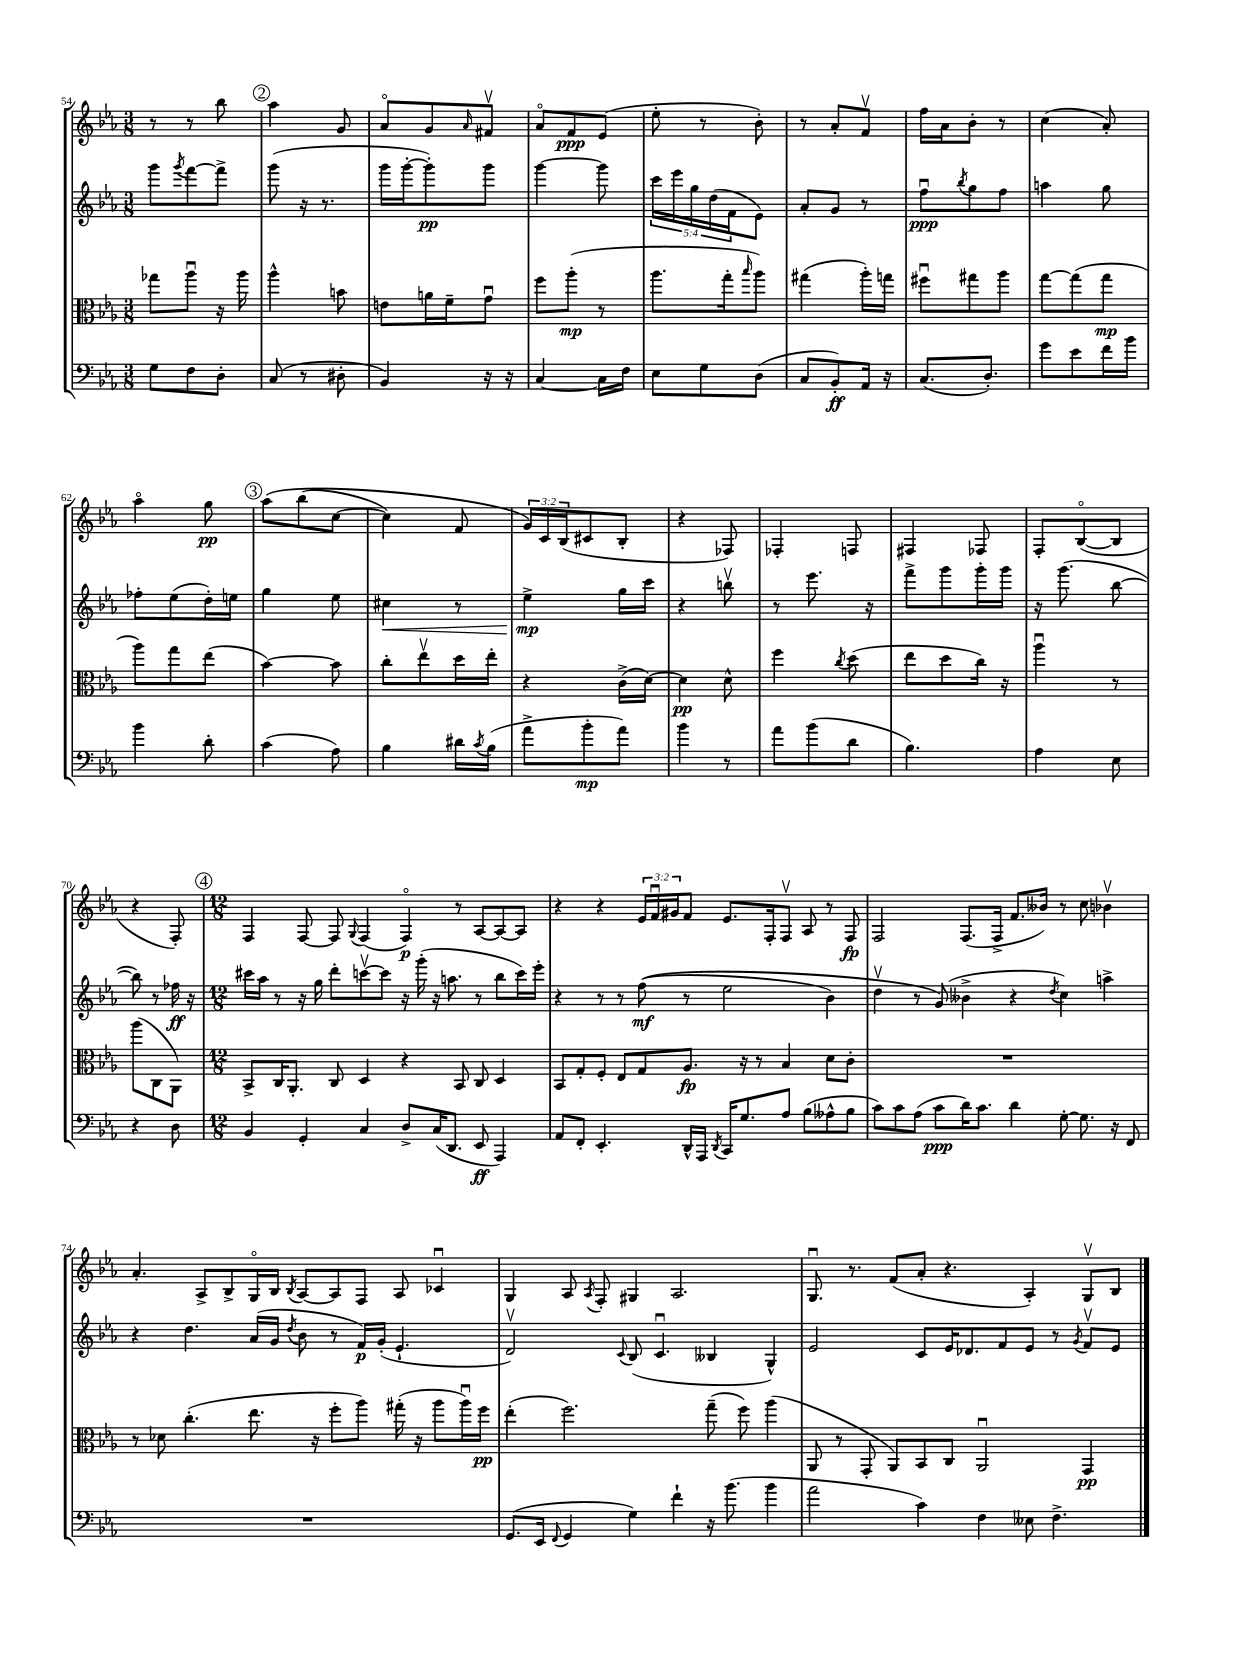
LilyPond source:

<<
\new StaffGroup <<
\new Staff = "s0" {
    \clef treble \key ees \major \numericTimeSignature \time 3/8 \override Staff.TupletNumber.text = #tuplet-number::calc-fraction-text
    r8 r8 bes''8 |
    \mark \markup { \circle "2" } aes''4 g'8 |
    aes'8\flageolet g'8 \grace { aes'16 } fis'8\upbow |
    aes'8\flageolet f'8\ppp ees'8( |
    ees''8-. r8 bes'8-.) |
    r8 aes'8-. f'8\upbow |
    f''16 aes'16 bes'8-. r8 |
    c''4( aes'8-.) |
    aes''4\flageolet g''8\pp |
    \mark \markup { \circle "3" } aes''8\( bes''8( c''8~ |
    c''4) f'8 |
    \tuplet 3/2 { g'16\) c'16 bes16( } cis'8 bes8-. |
    r4 fes8) |
    fes4-. f8 |
    fis4 fes8 |
    f8-. bes8~\flageolet( bes8 |
    r4 f8-.) |
    \mark \markup { \circle "4" } \numericTimeSignature \time 12/8 f4 f8~ f8 \appoggiatura { g8 } f4( f4\flageolet\p) r8 aes8~ aes8~ aes8 |
    r4 r4 \tuplet 3/2 { ees'16 f'16\downbow gis'16 } f'8 ees'8. f16-. f8\upbow aes8 r8 f8\fp |
    f2 f8.( f16-> f'8. beses'16) r8 c''8 bes'4\upbow |
    aes'4.-. aes8-> bes8-> g16\flageolet bes16 \acciaccatura { bes8 } aes8~ aes8 f8 aes8 ces'4\downbow |
    g4 aes8 \acciaccatura { aes8 } f8-. gis4 aes2. |
    g8.\downbow r8. f'8( aes'8-. r4. aes4-.) g8\upbow bes8 \bar "|." |
}
\new Staff = "s1" {
    \clef treble \key ees \major \numericTimeSignature \time 3/8 \override Staff.TupletNumber.text = #tuplet-number::calc-fraction-text
    g'''8 \acciaccatura { g'''8 } f'''8~ f'''8-> |
    \mark \markup { \circle "2" } g'''8( r16 r8. |
    g'''16 g'''16~-. g'''8-.\pp) g'''8 |
    g'''4~ g'''8 |
    \tuplet 5/4 { c'''16 ees'''16 g''16 d''16( f'16 } ees'8) |
    aes'8-. g'8 r8 |
    f''8\downbow\ppp \acciaccatura { bes''8 } g''8 f''8 |
    a''4 g''8 |
    fes''8-. ees''8( d''16-.) e''16 |
    \mark \markup { \circle "3" } g''4 ees''8 |
    cis''4\< r8 |
    ees''4->\mp\! g''16 c'''16 |
    r4 b''8\upbow |
    r8 ees'''8. r16 |
    f'''8-> g'''8 g'''16-. g'''16 |
    r16 g'''8.( bes''8~ |
    bes''8) r8 fes''16\ff r16 |
    \mark \markup { \circle "4" } \numericTimeSignature \time 12/8 cis'''16 aes''16 r8 r16 g''16 d'''8-. c'''8~\upbow c'''8 r16 g'''16-.( r16 a''8. r8 bes''8 c'''16) ees'''16-. |
    r4 r8 r8 f''8\mf(\( r8 ees''2 bes'4) |
    d''4\upbow r8 g'8(\) beses'4-> r4 \acciaccatura { d''8 } c''4) a''4-> |
    r4 d''4. aes'16( g'16 \acciaccatura { d''8 } bes'8 r8 f'16\p) g'16-.( ees'4.-! |
    d'2\upbow) \appoggiatura { c'8 } bes8( c'4.\downbow beses4 g4-^) |
    ees'2 c'8 ees'16 des'8. f'8 ees'8 r8 \acciaccatura { g'8 } f'8\upbow ees'8 \bar "|." |
}
\new Staff = "s2" {
    \clef alto \key ees \major \numericTimeSignature \time 3/8
    ges''8 aes''8\downbow r16 aes''16 |
    \mark \markup { \circle "2" } aes''4-^ b'8 |
    e'8 a'16 f'16-- g'8\downbow |
    f''8 aes''8-.\mp( r8 |
    aes''8. g''16-. \grace { bes''16 } aes''8) |
    gis''4( aes''16-.) g''16 |
    fis''8\downbow gis''8 aes''8 |
    g''8~ g''8( g''8\mp |
    aes''8) g''8 ees''8( |
    \mark \markup { \circle "3" } bes'4~) bes'8 |
    c''8-. ees''8\upbow d''16 ees''16-. |
    r4 c'16->( d'16~) |
    d'4\pp d'8-^ |
    f''4 \acciaccatura { c''8 } d''8( |
    ees''8 d''8 c''16) r16 |
    aes''4\downbow r8 |
    aes''8( c8 aes,8) |
    \mark \markup { \circle "4" } \numericTimeSignature \time 12/8 bes,8-> c16 aes,8.-. c8 d4 r4 bes,8 c8 d4 |
    bes,8 g8-. f8-. ees8 g8 aes8.\fp r16 r8 bes4 d'8 c'8-. |
    R1. |
    r8 des'8 c''4.-.( ees''8. r16 f''8-. aes''8) gis''16-.( r16 aes''8 aes''16\downbow) f''16\pp |
    ees''4-.( f''2.) g''8--( f''8) aes''4( |
    aes,8 r8 g,8-. aes,8) bes,8 c8 aes,2\downbow g,4\pp \bar "|." |
}
\new Staff = "s3" {
    \clef bass \key ees \major \numericTimeSignature \time 3/8
    g8 f8 d8-. |
    \mark \markup { \circle "2" } c8( r8 dis8-. |
    bes,4) r16 r16 |
    c4~ c16 f16 |
    ees8 g8 d8( |
    c8 bes,8-.\ff) aes,16 r16 |
    c8.( d8.-.) |
    g'8 ees'8 f'16 bes'16 |
    bes'4 d'8-. |
    \mark \markup { \circle "3" } c'4( aes8) |
    bes4 dis'16 \acciaccatura { c'8 } bes16( |
    aes'8-> bes'8-.\mp aes'8) |
    bes'4 r8 |
    aes'8 bes'8( d'8 |
    bes4.) |
    aes4 ees8 |
    r4 d8 |
    \mark \markup { \circle "4" } \numericTimeSignature \time 12/8 bes,4 g,4-. c4 d8-> c16( d,8. ees,8\ff aes,,4) |
    aes,8 f,8-. ees,4.-. d,16-^ aes,,16 \acciaccatura { d,8 } c,16 g8. aes8 bes8( aeses8-^ bes8 |
    c'8) c'8 aes8( c'8\ppp d'16) c'8. d'4 g8~-. g8. r16 f,8 |
    R1. |
    g,8.( ees,16 \appoggiatura { f,8 } g,4 g4) f'4-! r16 bes'8.( bes'4 |
    aes'2 c'4) f4 eeses8 f4.-> \bar "|." |
}
>>
>>
\layout { \context { \Score currentBarNumber = #54 } }
